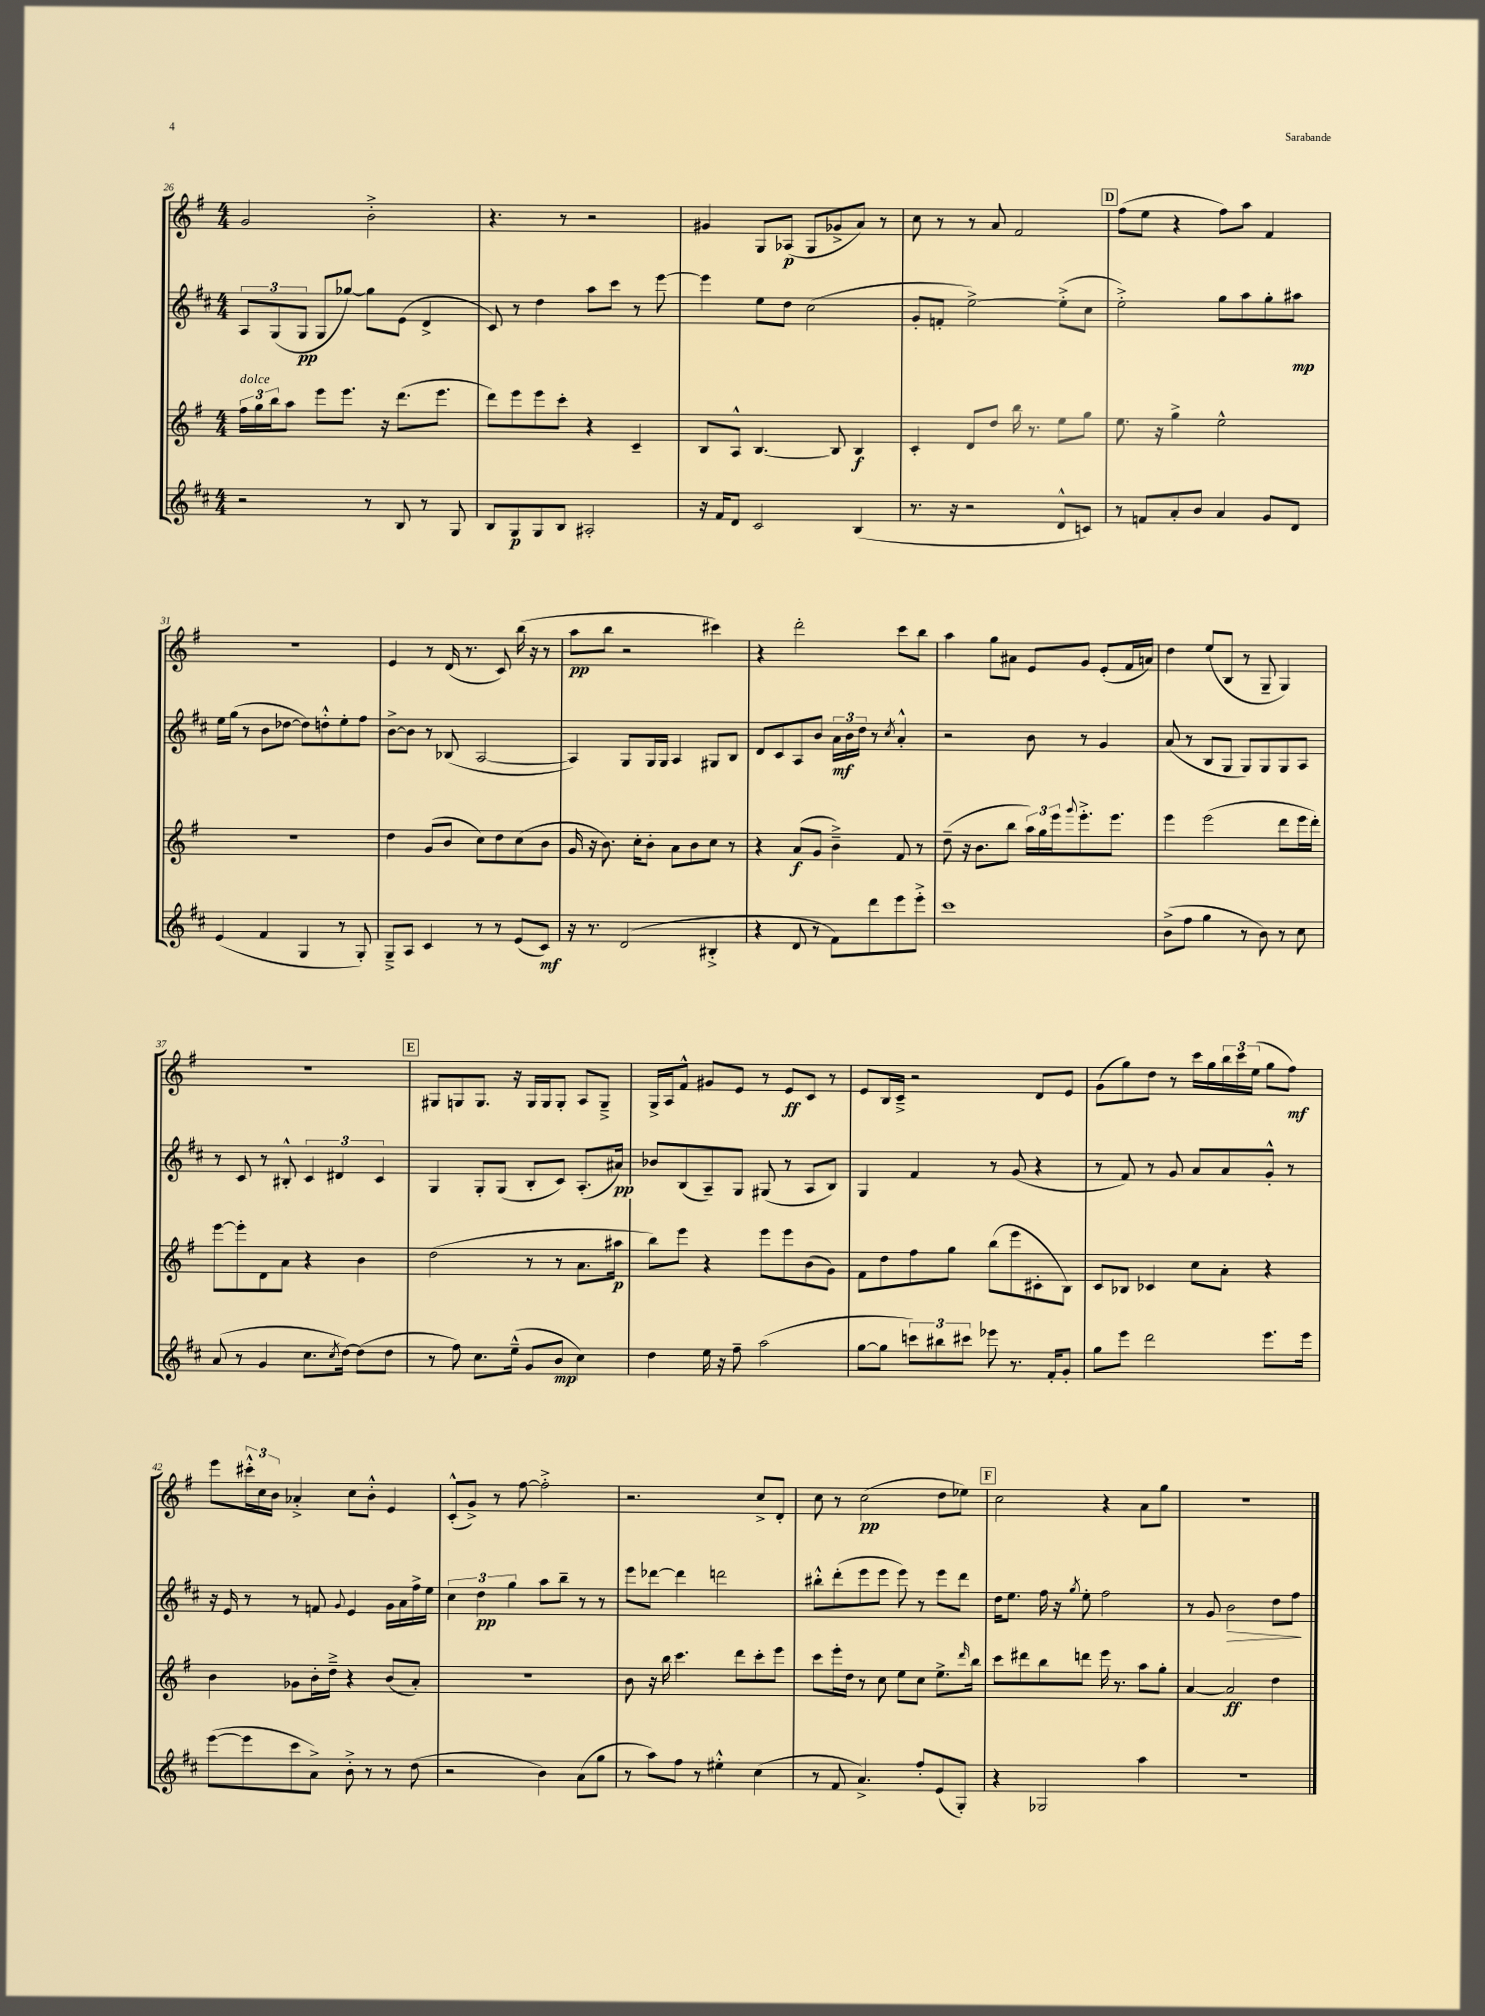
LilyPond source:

<<
\new StaffGroup <<
\new Staff = "s0" {
    \clef treble \key g \major \numericTimeSignature \time 4/4
    g'2 b'2-.-> |
    r4. r8 r2 |
    gis'4 g8 aes8\p( g8 ges'8-> a'8) r8 |
    c''8 r8 r8 a'8 fis'2 |
    \mark \markup { \box "D" } fis''8( e''8 r4 fis''8) a''8 fis'4 |
    R1 |
    e'4 r8 d'16( r8. c'8) b''16( r16 r8 |
    a''8\pp b''8 r2 cis'''4) |
    r4 d'''2-. c'''8 b''8 |
    a''4 g''8 ais'8 e'8 g'8 e'8-.( fis'16 a'16) |
    d''4 e''8( b8 r8 g8-- g4) |
    R1 |
    \mark \markup { \box "E" } gis8 g8 g8. r16 g16 g16 g8-. a8 g8---> |
    g16-> a16 fis'8-^ gis'8 e'8 r8 e'8\ff c'8 r8 |
    e'8 b16 c'16---> r2 d'8 e'8 |
    g'8( g''8) d''8 r8 c'''16 g''16 \tuplet 3/2 { b''16 c'''16 e''16( } g''8 fis''8\mf) |
    e'''8 \tuplet 3/2 { cis'''16-.-^ c''16 b'16 } aes'4-.-> c''8 b'8-.-^ e'4 |
    c'8-.-^( g'8->) r8 fis''8~ fis''2-.-> |
    r2. c''8-> d'8-. |
    c''8 r8 c''2\pp( d''8 ees''8) |
    \mark \markup { \box "F" } c''2 r4 a'8 g''8 |
    R1 \bar "|." |
}
\new Staff = "s1" {
    \clef treble \key d \major \numericTimeSignature \time 4/4
    \tuplet 3/2 { a8 g8( g8\pp } g8 ges''8~) ges''8 e'8( d'4-> |
    cis'8) r8 d''4 a''8 cis'''8 r8 e'''8~ |
    e'''4 e''8 d''8 cis''2( |
    g'8-. f'8-. e''2~->) e''8-.->( cis''8 |
    \mark \markup { \box "D" } e''2-.->) g''8 a''8 g''8-. ais''8\mp |
    e''16 g''16( r8 b'8 des''8~ des''8) d''8-.-^ e''8-. fis''8 |
    b'8~-> b'8 r8 bes8( a2~ |
    a4) g8 g16 g16 a4 gis8 b8 |
    d'8 cis'8 a8 b'8 \tuplet 3/2 { a'16\mf b'16 d''16 } r8 \acciaccatura { cis''8 } a'4-.-^ |
    r2 b'8 r8 g'4 |
    a'8( r8 b8 g8 g8) g8 g8 a8 |
    r8 cis'8 r8 bis8-.-^ \tuplet 3/2 { cis'4 dis'4 cis'4 } |
    \mark \markup { \box "E" } g4 g8-. g8( b8-. cis'8) a8.-.( ais'16\pp) |
    bes'8 b8( a8--) g8 gis8( r8 a8 b8) |
    g4 fis'4 r8 g'8( r4 |
    r8 fis'8) r8 g'8 a'8 a'8 g'8-.-^ r8 |
    r16 e'16 r8 r8 f'8 \appoggiatura { g'8 } e'4 g'16 a'16 fis''16-> e''16 |
    \tuplet 3/2 { cis''4 d''4\pp g''4 } a''8 b''8-- r8 r8 |
    e'''8 des'''8~ des'''4 d'''2 |
    bis''8-.-^ d'''8-.( e'''8 e'''8 e'''8) r8 e'''8 d'''8 |
    \mark \markup { \box "F" } d''16 e''8. fis''16 r16 \acciaccatura { g''8 } e''8-. fis''2 |
    r8 g'8 b'2\> d''8 fis''8\! \bar "|." |
}
\new Staff = "s2" {
    \clef treble \key g \major \numericTimeSignature \time 4/4
    \tuplet 3/2 { fis''16^\markup { \italic "dolce" } g''16 b''16 } a''8 e'''8 e'''8. r16 d'''8.( e'''8. |
    d'''8) e'''8 e'''8 c'''8-. r4 c'4-- |
    b8 a8-^ b4.~ b8 b4\f |
    c'4-. d'8 d''8 b''16 r8. e''8 g''8 |
    \mark \markup { \box "D" } e''8. r16 g''4-> e''2-^ |
    r1 |
    d''4 g'8( b'8 c''8) d''8 c''8( b'8 |
    g'16 r16 b'8.) c''16-. b'8-. a'8 b'8 c''8 r8 |
    r4 a'8\f( g'8 b'4--->) fis'8 r8 |
    d''8--( r16 b'8. b''8 \tuplet 3/2 { a''16) g''16 e'''16 } \appoggiatura { g'''8 } e'''8.-.-> e'''8. |
    e'''4 e'''2( d'''8 e'''16 d'''16-.) |
    e'''8~ e'''8-. d'8 a'8 r4 b'4 |
    \mark \markup { \box "E" } d''2( r8 r8 a'8. ais''16\p |
    b''8) e'''8 r4 e'''8 e'''8 b'8( g'8) |
    fis'8 d''8 fis''8 g''8 b''8( e'''8 cis'8-. b8) |
    c'8 bes8 ces'4 c''8 a'8-. r4 |
    b'4 ges'8 b'16-. d''16---> r4 b'8( a'8-.) |
    R1 |
    b'8 r16 b''16 c'''4. d'''8 c'''8-. e'''8 |
    c'''8 e'''16-. d''16 r8 c''8 e''8 c''8 e''8.-> \grace { d'''16 } b''16 |
    \mark \markup { \box "F" } c'''8 dis'''8 b''8 d'''8 e'''16 r8. a''8 g''8-. |
    a'4~ a'2\ff d''4 \bar "|." |
}
\new Staff = "s3" {
    \clef treble \key d \major \numericTimeSignature \time 4/4
    r2 r8 b8 r8 g8 |
    b8 g8\p g8 b8 ais2-. |
    r16 fis'16 d'8 cis'2 b4( |
    r8. r16 r2 d'8-^ c'8) |
    \mark \markup { \box "D" } r8 f'8 a'8-. b'8 a'4 g'8 d'8 |
    e'4( fis'4 g4 r8 g8-.) |
    g8---> a8 cis'4 r8 r8 e'8( cis'8\mf) |
    r16 r8. d'2( bis4-.-> |
    r4 d'8 r8 fis'8) d'''8 e'''8 e'''8-.-> |
    cis'''1 |
    b'8->( fis''8 g''4 r8 b'8) r8 cis''8 |
    a'8( r8 g'4 cis''8. \acciaccatura { cis''8 } d''16~) d''8( d''8 |
    \mark \markup { \box "E" } r8 fis''8) cis''8. e''16---^( g'8 b'8\mp cis''4) |
    d''4 e''16 r16 fis''8-- a''2( |
    g''8~ g''8 \tuplet 3/2 { c'''8) bis''8 cis'''8 } ees'''8 r8. fis'16-. g'8-. |
    g''8 e'''8 d'''2 e'''8. e'''16 |
    e'''8~( e'''8 cis'''8 a'8->) b'8-.-> r8 r8 d''8( |
    r2 b'4) a'8( g''8 |
    r8 a''8) fis''8 r8 eis''4-.-^ cis''4( |
    r8 fis'8 a'4.->) fis''8-. e'8( g8-.) |
    \mark \markup { \box "F" } r4 ges2 a''4 |
    R1 \bar "|." |
}
>>
>>
\layout { \context { \Score currentBarNumber = #26 } }
